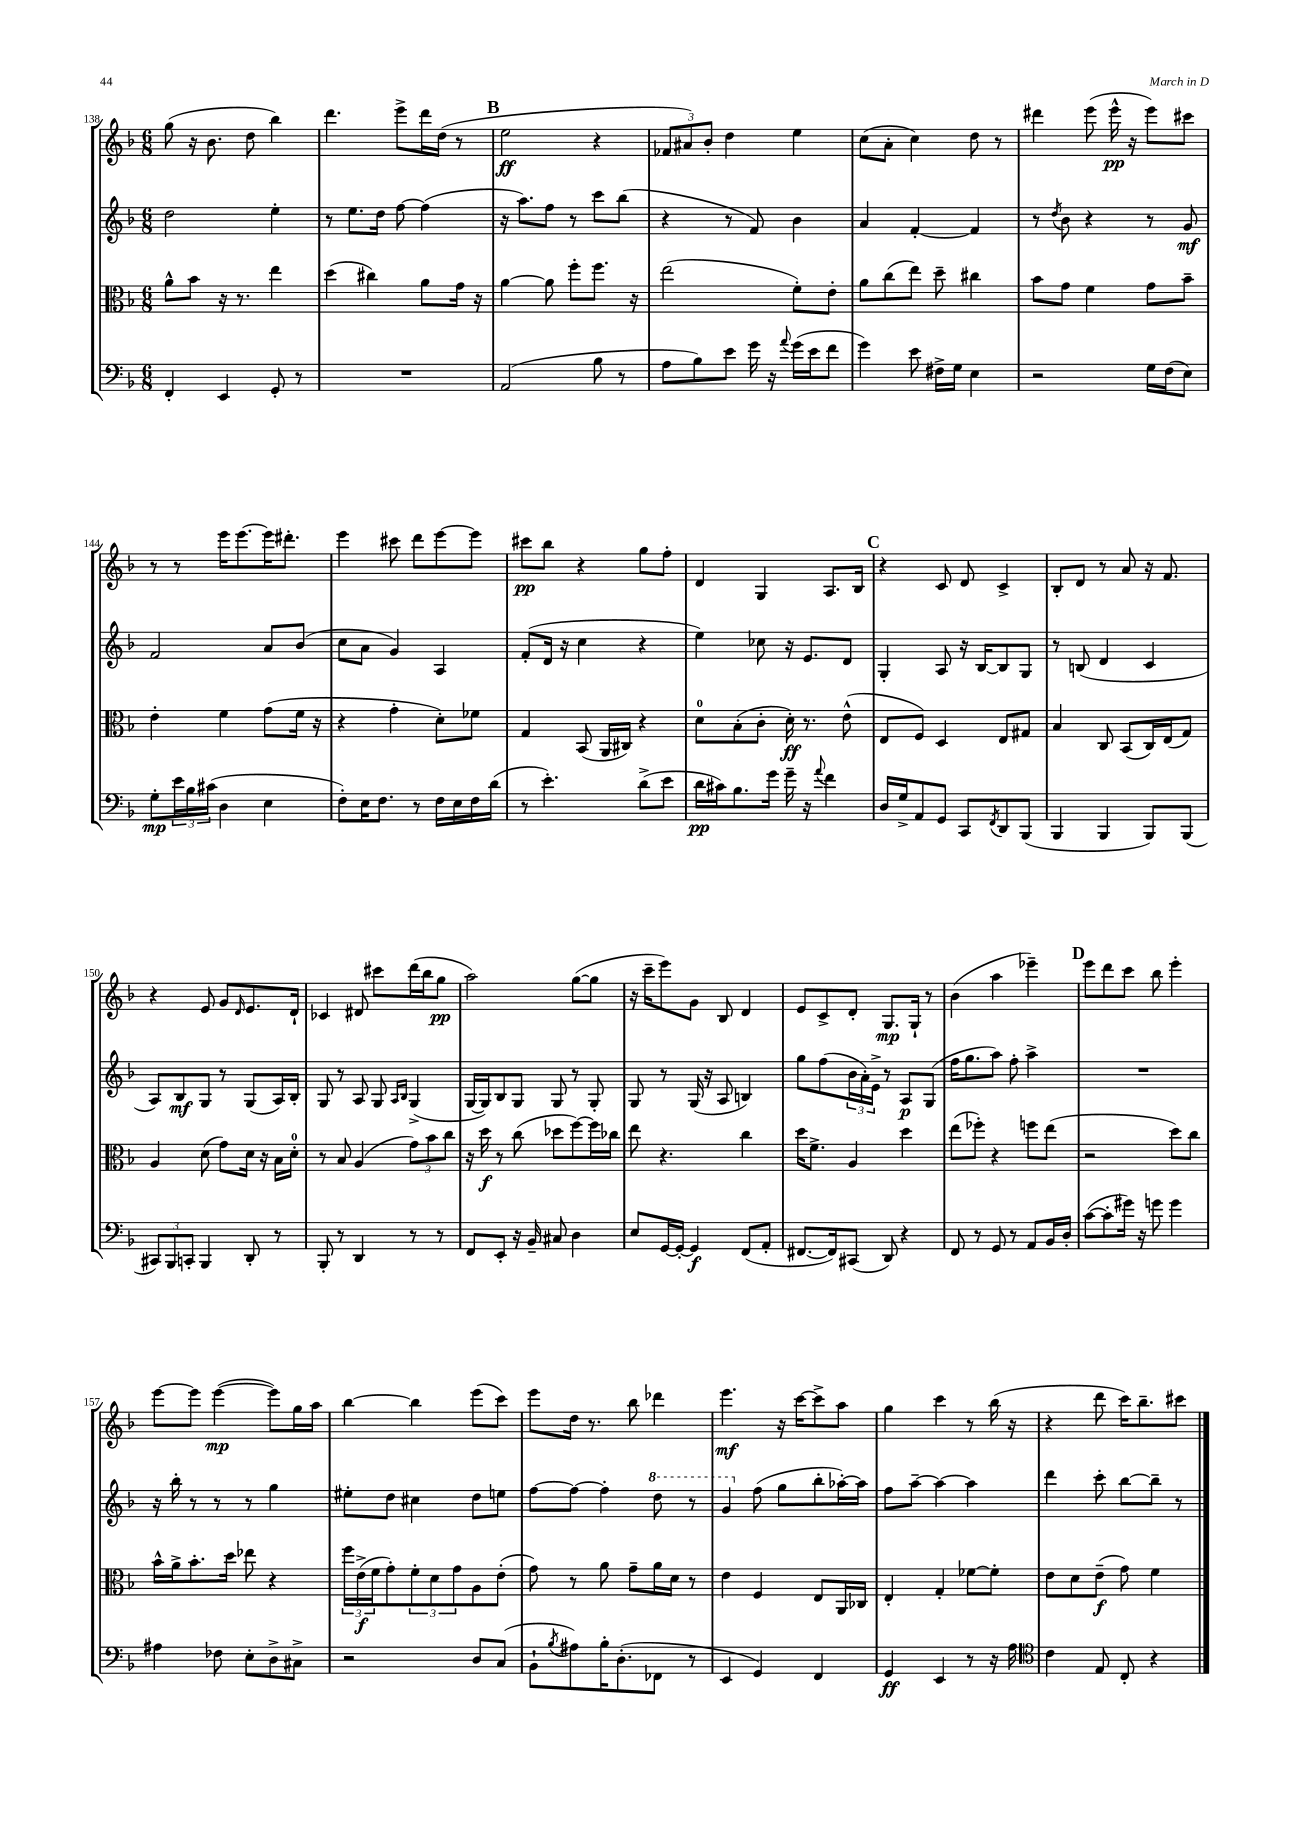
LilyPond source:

<<
\new StaffGroup <<
\new Staff = "s0" {
    \clef treble \key f \major \numericTimeSignature \time 6/8
    g''8( r16 bes'8. d''8 bes''4) |
    d'''4. e'''8-> d'''16 d''16( r8 |
    \mark \markup { \bold "B" } e''2\ff r4 |
    \tuplet 3/2 { fes'8 ais'8) bes'8-. } d''4 e''4 |
    c''8( a'8-. c''4) d''8 r8 |
    dis'''4 e'''8( e'''16-^\pp r16 e'''8) cis'''8 |
    r8 r8 e'''16 e'''8.~ e'''16 dis'''8.-. |
    e'''4 cis'''8 d'''8 e'''8~ e'''8 |
    cis'''8\pp bes''8 r4 g''8 f''8-. |
    d'4 g4 a8. bes16 |
    \mark \markup { \bold "C" } r4 c'8 d'8 c'4-> |
    bes8-. d'8 r8 a'8 r16 f'8. |
    r4 e'8 g'8 \grace { d'16 } e'8. d'16-! |
    ces'4 dis'8 cis'''8 d'''16( bes''16 g''8\pp |
    a''2) g''8~( g''8 |
    r16 c'''16-- e'''8) g'8 bes8 d'4 |
    e'8 c'8-> d'8-. g8.\mp g16-! r8 |
    bes'4( a''4 ees'''4--) |
    \mark \markup { \bold "D" } e'''8 d'''8 c'''8 bes''8 e'''4-. |
    e'''8~ e'''8 e'''4~\mp( e'''8) g''16 a''16 |
    bes''4~ bes''4 e'''8( c'''8) |
    e'''8 d''16 r8. bes''8 des'''4 |
    e'''4.\mf r16 c'''16~ c'''8-> a''8 |
    g''4 c'''4 r8 bes''16( r16 |
    r4 d'''8 c'''16) bes''8.-- cis'''8 \bar "|." |
}
\new Staff = "s1" {
    \clef treble \key f \major \numericTimeSignature \time 6/8
    d''2 e''4-. |
    r8 e''8. d''16 f''8~ f''4( |
    \mark \markup { \bold "B" } r16 a''8.) f''8 r8 c'''8 bes''8( |
    r4 r8 f'8) bes'4 |
    a'4 f'4~-. f'4 |
    r8 \acciaccatura { d''8 } bes'8 r4 r8 g'8\mf |
    f'2 a'8 bes'8( |
    c''8 a'8 g'4) a4 |
    f'8-.( d'16 r16 c''4 r4 |
    e''4) ces''8 r16 e'8. d'8 |
    \mark \markup { \bold "C" } g4-. a8 r16 bes16~ bes8 g8 |
    r8 b8( d'4 c'4 |
    a8) bes8\mf g8 r8 g8( a16) bes16-. |
    g8 r8 a8 g8 \grace { a16 bes16 } g4->( |
    g16~ g16) bes8 g8 g8 r8 g8-. |
    g8 r8 g16( r16 a8 b4) |
    g''8 f''8( \tuplet 3/2 { bes'16 a'16-.) e'16-> } r8 a8\p g8( |
    f''16 g''8. a''8) f''8-. a''4-> |
    \mark \markup { \bold "D" } R2. |
    r16 bes''16-. r8 r8 r8 g''4 |
    eis''8-. d''8 cis''4 d''8 e''8 |
    f''8~ f''8~ f''4-. \ottava #1 d'''8 r8 |
    g''4 \ottava #0 f''8( g''8 bes''8-. aes''16~-.) aes''16 |
    f''8 a''8~-- a''4~ a''4 |
    d'''4 c'''8-. bes''8~ bes''8-- r8 \bar "|." |
}
\new Staff = "s2" {
    \clef alto \key f \major \numericTimeSignature \time 6/8
    a'8-^ bes'8 r16 r8. e''4 |
    d''4( cis''4) a'8 g'16 r16 |
    \mark \markup { \bold "B" } a'4~ a'8 f''8-. f''8. r16 |
    e''2( f'8-.) e'8-. |
    a'8 c''8( e''8) d''8-- cis''4 |
    bes'8 g'8 f'4 g'8 bes'8-- |
    e'4-. f'4 g'8( f'16 r16 |
    r4 g'4-. d'8-.) fes'8 |
    g4 bes,8( a,16 cis16) r4 |
    d'8-0 bes8-.( c'8-. d'16-.\ff) r8. e'8-^( |
    \mark \markup { \bold "C" } e8 f8) d4 e8 gis8 |
    bes4 c8 bes,8( c16) e16( g8) |
    a4 d'8( g'8) d'16 r16 bes16 d'16-0-. |
    r8 bes8 a4( \tuplet 3/2 { g'8) bes'8 c''8 } |
    r16 d''16\f r8 c''8( des''8 f''8~) f''16 ces''16 |
    e''8 r4. c''4 |
    d''16 f'8.-> a4 d''4 |
    e''8( fes''8-.) r4 f''8 e''8( |
    \mark \markup { \bold "D" } r2 d''8) c''8 |
    bes'16-^ a'16-> bes'8.-. d''16 ees''8 r4 |
    \tuplet 3/2 { f''16 e'16->\f( f'16 } g'8-.) \tuplet 3/2 { f'8-. d'8 g'8 } a8 e'8-.( |
    g'8) r8 a'8 g'8-- a'16 d'16 r8 |
    e'4 f4 e8 a,16 ces16 |
    e4-. g4-. fes'8~ fes'8-. |
    e'8 d'8 e'8--\f( g'8) f'4 \bar "|." |
}
\new Staff = "s3" {
    \clef bass \key f \major \numericTimeSignature \time 6/8
    f,4-. e,4 g,8-. r8 |
    R2. |
    \mark \markup { \bold "B" } a,2( bes8 r8 |
    a8 bes8) e'8 g'16 r16 \appoggiatura { a'8 } g'16( e'16 f'8 |
    g'4) e'8 fis16-> g16 e4 |
    r2 g16 f16( e8) |
    g8-.\mp \tuplet 3/2 { e'16 bes16 cis'16( } d4 e4 |
    f8-.) e16 f8. r8 f16 e16 f16 d'16( |
    r8 e'4.-.) d'8->( e'8 |
    d'16\pp cis'16) bes8. g'16 g'16-- r16 \appoggiatura { a'8 } f'4 |
    \mark \markup { \bold "C" } d16 g16-> a,8 g,8 c,8 \acciaccatura { f,8 } d,8 bes,,8( |
    bes,,4 bes,,4 bes,,8) bes,,8( |
    \tuplet 3/2 { cis,8) bes,,8 c,8-. } bes,,4 d,8-. r8 |
    bes,,8-. r8 d,4 r8 r8 |
    f,8 e,8-. r16 bes,16-- cis8 d4 |
    e8 g,16~ g,16~-. g,4\f f,8( a,8-. |
    fis,8.~ fis,16) cis,8( d,8) r4 |
    f,8 r8 g,8 r8 a,8 bes,16 d16-. |
    \mark \markup { \bold "D" } c'8~( c'8-. gis'16) r16 g'8 g'4 |
    ais4 fes8 e8-. d8-> cis8-> |
    r2 d8 c8( |
    bes,8-! \acciaccatura { bes8 } ais8) bes16-. d8.-.( fes,8 r8 |
    e,4 g,4) f,4 |
    g,4\ff e,4 r8 r16 a16 |
    \clef tenor c'4 e8 c8-. r4 \bar "|." |
}
>>
>>
\layout { \context { \Score currentBarNumber = #138 } }
